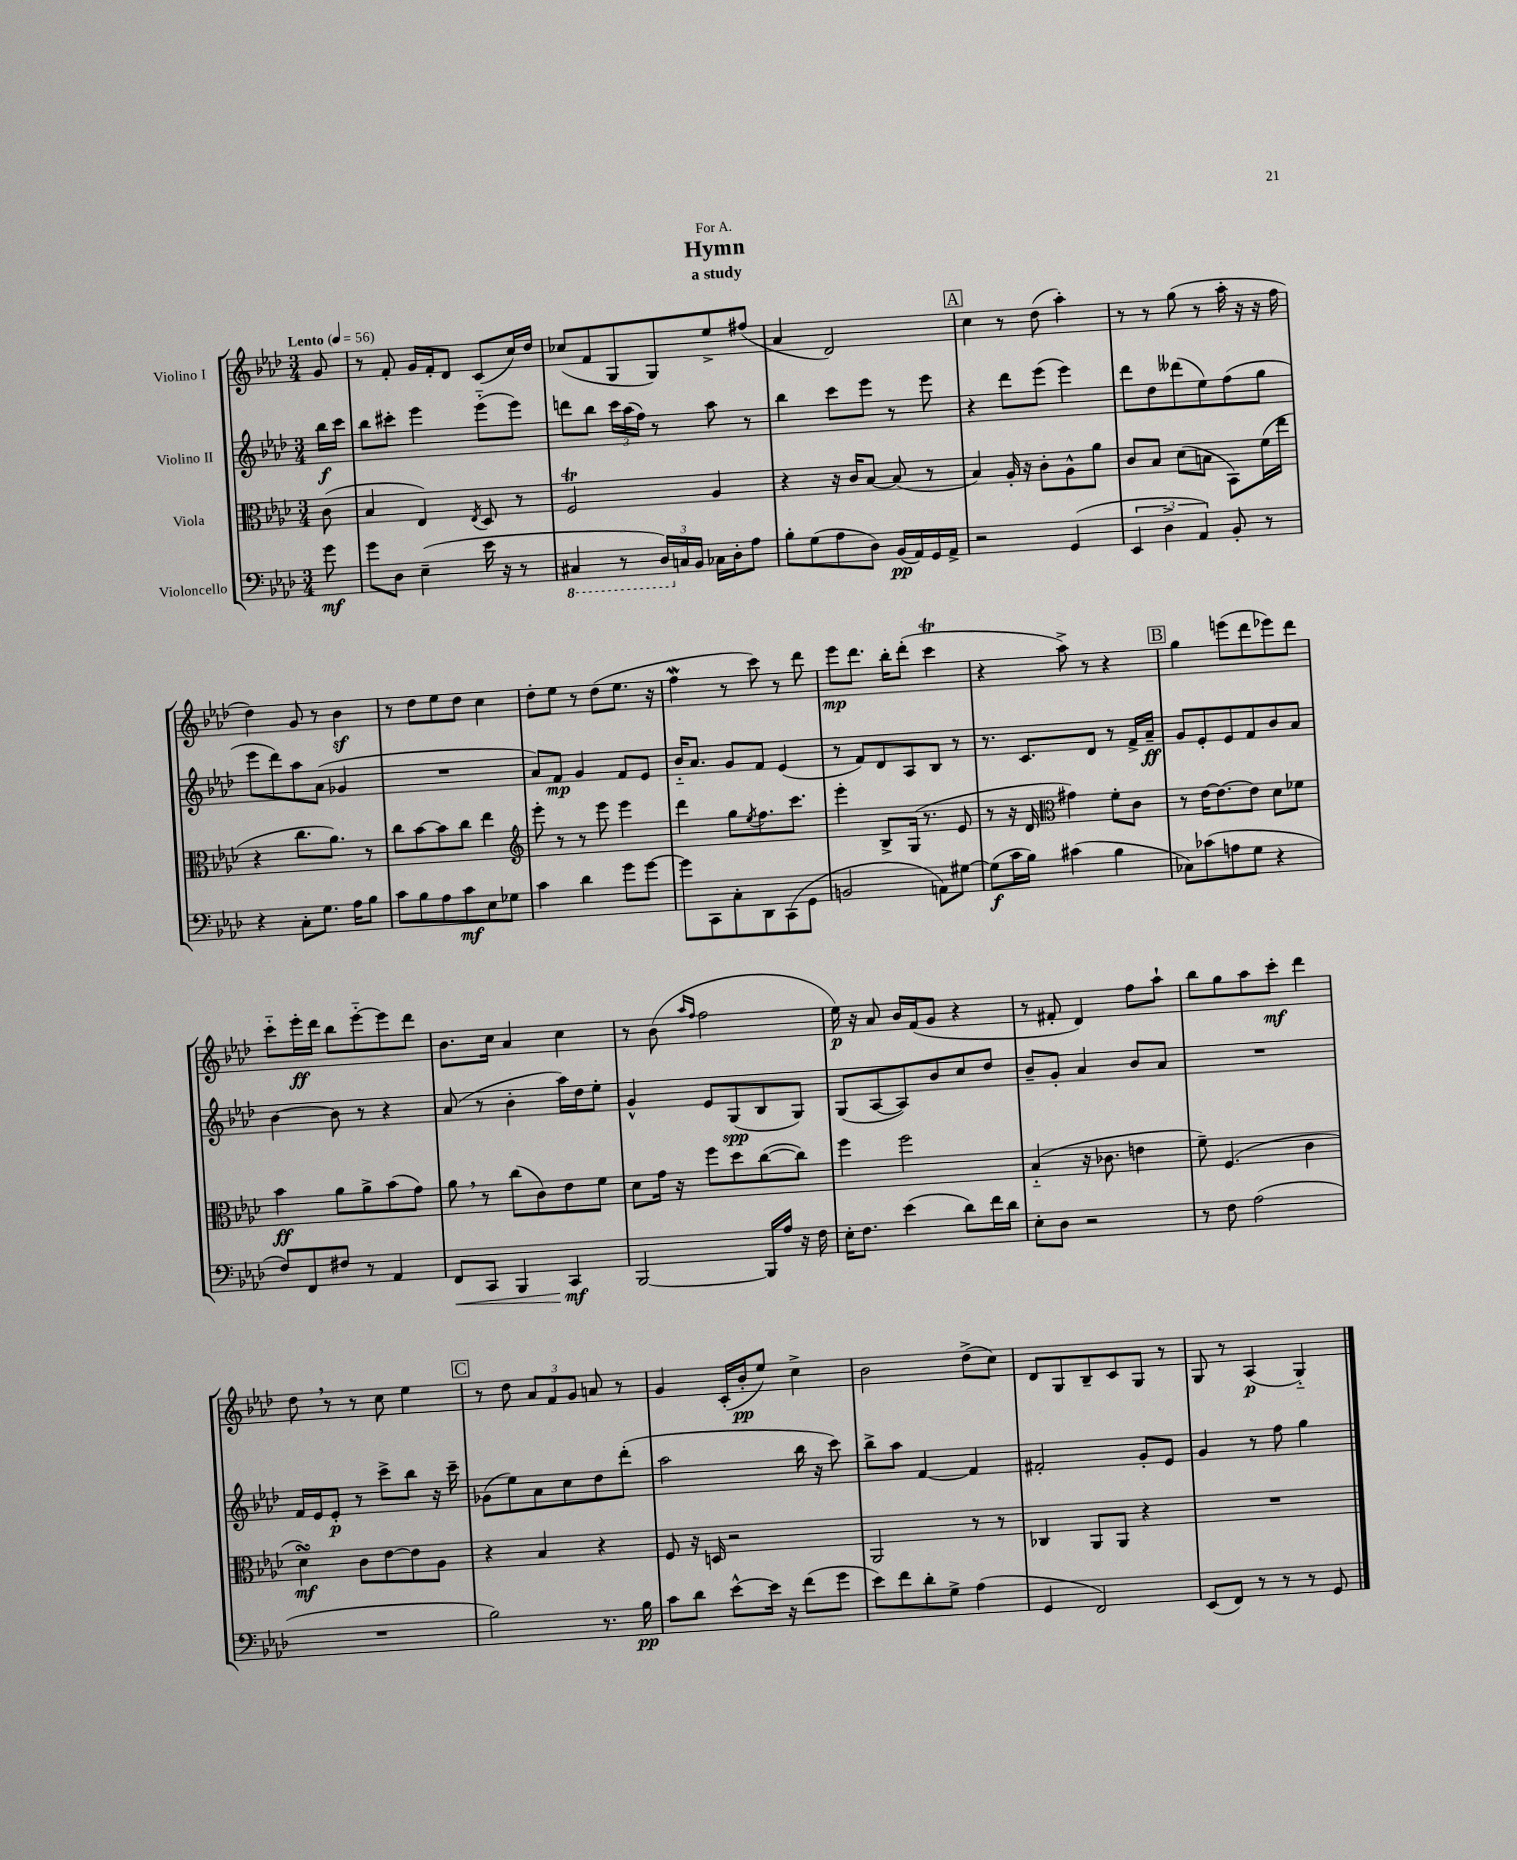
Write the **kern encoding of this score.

**kern	**dynam	**kern	**dynam	**kern	**dynam	**kern	**dynam
*part4	*part4	*part3	*part3	*part2	*part2	*part1	*part1
*staff4	*staff4	*staff3	*staff3	*staff2	*staff2	*staff1	*staff1
*I"Violoncello	*	*I"Viola	*	*I"Violino II	*	*I"Violino I	*
*clefF4	*	*clefC3	*	*clefG2	*	*clefG2	*
*k[b-e-a-d-]	*	*k[b-e-a-d-]	*	*k[b-e-a-d-]	*	*k[b-e-a-d-]	*
*M3/4	*	*M3/4	*	*M3/4	*	*M3/4	*
*MM56	*	*MM56	*	*MM56	*	*MM56	*
=	=	=	=	=	=	=	=
!	!	!	!	!	!	!LO:TX:a:B:t=Lento	!
8g\	mf	(8c\	.	16bb-\LL	f	8g/	.
.	.	.	.	16ccc\JJ	.	.	.
=1	=1	=1	=1	=1	=1	=1	=1
8g\L	.	4B-/	.	8bb-\L	.	8r	.
8D-\J	.	.	.	8ccc#X'\J	.	8f'/	.
(4E-~\	.	4E-/)	.	4eee-\	.	16g/LL	.
.	.	.	.	.	.	16f'/J	.
.	.	.	.	.	.	8d-/J	.
.	.	8qE-/	.	.	.	.	.
16e-\	.	8D-/	.	(8eee-\L	.	(8c/L	.
16r	.	.	.	.	.	.	.
8r	.	8r	.	8eee-\J)	.	16cc/L)	.
.	.	.	.	.	.	16dd-/JJ	.
=2	=2	=2	=2	=2	=2	=2	=2
*8ba	*	*	*	*	*	*	*
4CC#X/	.	2FT/	.	8dddn\L	.	(8cc-X/L	.
.	.	.	.	8bb-\J	.	8f/	.
8r	.	.	.	24ccc\LL	.	8G/	.
.	.	.	.	(24aa-\	.	.	.
.	.	.	.	24ff\JJ)	.	.	.
24DD-/LL)	.	.	.	8r	.	8G/)	.
*X8ba	*	*	*	*	*	*	*
24Cn/	.	.	.	.	.	.	.
24BB-/JJ	.	.	.	.	.	.	.
16C-X\LL	.	4A-/	.	8aa-\	.	8ee-^/	.
16D-'\J	.	.	.	.	.	.	.
8A-\J	.	.	.	8r	.	(8ff#X/J	.
=3	=3	=3	=3	=3	=3	=3	=3
8B-'\L	.	4r	.	4bb-\	.	4a-/	.
(8G\	.	.	.	.	.	.	.
8A-\	.	16r	.	8ccc\L	.	2d-/)	.
.	.	16c/KL	.	.	.	.	.
8D-\J)	.	[8B-/J	.	8eee-\J	.	.	.
(16BB-/LL	pp	(8B-/]	.	8r	.	.	.
16AA-/)	.	.	.	.	.	.	.
16GG/	.	8r	.	8eee-\	.	.	.
16AA-^/JJ	.	.	.	.	.	.	.
!!LO:REH:place=s1:t=A
=4	=4	=4	=4	=4	=4	=4	=4
2r	.	4B-/)	.	4r	.	4cc\	.
.	.	16A-'/	.	8ddd-\L	.	8r	.
.	.	16r	.	.	.	.	.
.	.	8c'\L	.	(8eee-\J	.	(8dd-\	.
(4GG/	.	8A-^^\	.	4eee-\)	.	4aa-'\)	.
.	.	8a-\J	.	.	.	.	.
=5	=5	=5	=5	=5	=5	=5	=5
6EE-/	.	8c/L	.	8ddd-\L	.	8r	.
.	.	8B-/J	.	8dd-\	.	8r	.
6D-^\	.	.	.	.	.	.	.
.	.	(8d-\L	.	(8ddd--X\	.	(8gg\	.
6AA-/)	.	.	.	.	.	.	.
.	.	8Bn\J	.	8ee-\)	.	8r	.
8BB-'/	.	8BB-\L)	.	(8ff\	.	16aa-'\	.
.	.	.	.	.	.	16r	.
8r	.	(16f\L	.	8gg\J	.	16r	.
.	.	16ee-\JJ	.	.	.	16ff\	.
!!LO:LB:g=z
=6	=6	=6	=6	=6	=6	=6	=6
4r	.	4r	.	8eee-\L	.	4dd-\)	.
.	.	.	.	8ddd-\)	.	.	.
8C'\L	.	8.cc\L	.	8aa-\	.	8g/	.
8.G\J	.	.	.	(8a-\J	.	8r	.
.	.	8.a-\J)	.	.	.	.	.
.	.	.	.	4g-X/	.	4b-z\	.
16A-\KL	.	.	.	.	.	.	.
8B-\J	.	8r	.	.	.	.	.
=7	=7	=7	=7	=7	=7	=7	=7
8c\L	.	8cc\L	.	2.r	.	8r	.
8B-\	.	[8b-\	.	.	.	8dd-\L	.
8A-\	.	8b-\]	.	.	.	8ee-\	.
8c\	mf	8cc\J	.	.	.	8dd-\J	.
8E-\	.	4ee-\	.	.	.	4cc\	.
8G-X\J	.	.	.	.	.	.	.
=8	=8	=8	=8	=8	=8	=8	=8
*	*	*clefG2	*	*	*	*	*
4c\	.	8eee-'\	.	8a-/L)	.	8dd-'\L	.
.	.	8r	.	8f/J	mp	8ee-\J	.
4d-\	.	8r	.	4g/	.	8r	.
.	.	8eee-\	.	.	.	(8dd-\L	.
8g\L	.	4eee-\	.	8f/L	.	8.ee-\J	.
[8g\J	.	.	.	8e-/J	.	.	.
.	.	.	.	.	.	16r	.
=9	=9	=9	=9	=9	=9	=9	=9
8g\L]	.	4ddd-\	.	16b-/KL	.	4ffW\	.
.	.	.	.	8.a-/J	.	.	.
8CC\	.	.	.	.	.	.	.
8C'\	.	8gg\L	.	8g/L	.	8r	.
.	.	8qee-/	.	.	.	.	.
8DD-\	.	8.ff\	.	8f/J	.	8ccc\)	.
(8CC\	.	.	.	(4e-/	.	8r	.
.	.	8.ccc\J	.	.	.	.	.
8GG\J	.	.	.	.	.	8ddd-\	.
=10	=10	=10	=10	=10	=10	=10	=10
2BBn/	.	4eee-'\	.	8r	.	8eee-\L	mp
.	.	.	.	8f/L)	.	8.ddd-\J	.
.	.	8B-^/L	.	8d-/	.	.	.
.	.	.	.	.	.	16bb-'\KL	.
.	.	(16G/Jk	.	8A-/	.	(8ddd-'\J	.
.	.	8.r	.	.	.	.	.
8AAn\L)	.	.	.	8B-/J	.	4ccct\	.
[8G#X\J	.	8e-/	.	8r	.	.	.
=11	=11	=11	=11	=11	=11	=11	=11
(8G#\L]	f	8r	.	8.r	.	4r	.
16c\L	.	16r	.	.	.	.	.
16B-\JJ)	.	16d-/	.	8.c/L	.	.	.
*	*	*clefC3	*	*	*	*	*
(4c#X\	.	4g#X\)	.	.	.	8aa-^\)	.
.	.	.	.	8d-/J	.	8r	.
4B-\	.	8f'\L	.	8r	.	4r	.
.	.	8c\J	.	16f^/LL	.	.	.
.	.	.	.	16a-~/JJ	ff	.	.
!!LO:REH:place=s1:t=B
=12	=12	=12	=12	=12	=12	=12	=12
8C-X\L)	.	8r	.	8g/L	.	4gg\	.
(8c-X\	.	[16e-\KL	.	8e-'/	.	.	.
.	.	8.e-\_	.	.	.	.	.
8An\	.	.	.	8e-/	.	(8eeen\L	.
8G\J	.	8e-\J]	.	8f/	.	8ddd-\	.
4r	.	8d-\L	.	8b-/	.	8eee-X\)	.
.	.	8f-X\J	.	8a-/J	.	8ddd-\J	.
!!LO:LB:g=z
=13	=13	=13	=13	=13	=13	=13	=13
8F/L)	.	4b-\	ff	[4b-\	.	8ccc\L	.
8FF/	.	.	.	.	.	16eee-'\L	ff
.	.	.	.	.	.	16ddd-\JJ	.
8F#X/J	.	8a-\L	.	8b-\]	.	8bb-\L	.
8r	.	8a-^\	.	8r	.	[8eee-\	.
4AA-/	.	(8b-\	.	4r	.	8eee-\]	.
.	.	8g\J)	.	.	.	8ddd-\J	.
=14	=14	=14	=14	=14	=14	=14	=14
!	!LO:HP:b	!	!	!	!	!	!
8FF/L	<	8a-,\	.	(8a-/	.	8.b-\L	.
8CC/J	.	8r	.	8r	.	.	.
.	.	.	.	.	.	16cc\Jk	.
4BBB-/	.	(8cc\L	.	4b-'\	.	4a-/	.
.	.	8c\)	.	.	.	.	.
4CC/	mf	8e-\	.	16aa-\LL)	.	4cc\	.
.	.	.	.	16dd-\J	.	.	.
.	.	8f\J	.	8ee-'\J	.	.	.
.	[	.	.	.	.	.	.
=15	=15	=15	=15	=15	=15	=15	=15
[2BBB-/	.	8d-\L	.	4g^^/	.	8r	.
.	.	16g\Jk	.	.	.	(8b-\	.
.	.	16r	.	.	.	.	.
.	.	.	.	.	.	16qqaa-/LL	.
.	.	.	.	.	.	16qqff/JJ	.
.	.	8ff\L	.	8e-/L	.	2ff\	.
.	.	8dd-\	.	(8G/	spp	.	.
16BBB-/LL]	.	([8cc\	.	8B-/	.	.	.
16A-/JJ	.	.	.	.	.	.	.
16r	.	8cc\J])	.	8G/J)	.	.	.
16F\	.	.	.	.	.	.	.
=16	=16	=16	=16	=16	=16	=16	=16
16E-'\KL	.	4ff\	.	(8G/L	.	16ee-\)	p
8.F\J	.	.	.	.	.	16r	.
.	.	.	.	[8A-/	.	8a-/	.
(4e-\	.	2ff\	.	8A-/])	.	16b-/LL	.
.	.	.	.	.	.	(16f/J	.
.	.	.	.	8b-/	.	8g/J	.
8d-\L)	.	.	.	8cc/	.	4r	.
16f\L	.	.	.	8dd-/J	.	.	.
16d-\JJ	.	.	.	.	.	.	.
=17	=17	=17	=17	=17	=17	=17	=17
8E-'\L	.	(4B-/	.	8b-~/L	.	8r	.
8D-\J	.	.	.	8g'/J	.	8f#X'/	.
2r	.	16r	.	4a-/	.	4d-/)	.
.	.	8.c-X\	.	.	.	.	.
.	.	4en\	.	8b-/L	.	8ff\L	.
.	.	.	.	8a-/J	.	8aa-`\J	.
=18	=18	=18	=18	=18	=18	=18	=18
8r	.	8f~\)	.	2.r	.	8bb-\L	.
8F\	.	(4.F/	.	.	.	8gg\	.
(2A-\	.	.	.	.	.	8aa-\	.
.	.	.	.	.	.	8ccc'\J	mf
.	.	4c\	.	.	.	4ddd-\	.
!!LO:LB:g=z
=19	=19	=19	=19	=19	=19	=19	=19
2.r	.	4d-sSSs\)	mf	16f/LL	.	8dd-,\	.
.	.	.	.	16e-/J	.	.	.
.	.	.	.	8e-'/J	p	8r	.
.	.	8c\L	.	8r	.	8r	.
.	.	[8e-\	.	8ccc^\L	.	8cc\	.
.	.	8e-\]	.	8bb-\J	.	4ee-\	.
.	.	8A-\J	.	16r	.	.	.
.	.	.	.	16ccc~\	.	.	.
!!LO:REH:place=s1:t=C
=20	=20	=20	=20	=20	=20	=20	=20
2B-\)	.	4r	.	(8g-X\L	.	8r	.
.	.	.	.	8ee-\)	.	8dd-\	.
.	.	4B-/	.	8a-\	.	12a-/L	.
.	.	.	.	.	.	12f/	.
.	.	.	.	8cc\	.	.	.
.	.	.	.	.	.	12g/J	.
8.r	.	4r	.	8dd-\	.	8an/	.
.	.	.	.	(8ddd-'\J	.	8r	.
16B-\	pp	.	.	.	.	.	.
=21	=21	=21	=21	=21	=21	=21	=21
8c\L	.	8F/	.	2aa-\	.	4g/	.
8d-\J	.	16r	.	.	.	.	.
.	.	16Dn/	.	.	.	.	.
[8e-^^\L	.	2r	.	.	.	(16c'/LL	.
.	.	.	.	.	.	16b-'/J	pp
16e-\Jk]	.	.	.	.	.	8ee-/J)	.
16r	.	.	.	.	.	.	.
(8f\L	.	.	.	16bb-\	.	4cc^\	.
.	.	.	.	16r	.	.	.
8g\J	.	.	.	8ccc\)	.	.	.
=22	=22	=22	=22	=22	=22	=22	=22
8e-\L)	.	2AA-/	.	8bb-^\L	.	2b-\	.
8f\	.	.	.	8aa-\J	.	.	.
8d-'\	.	.	.	[4f/	.	.	.
8G^\J	.	.	.	.	.	.	.
(4A-\	.	8r	.	4f/]	.	(8dd-^\L	.
.	.	8r	.	.	.	8cc\J)	.
=23	=23	=23	=23	=23	=23	=23	=23
4GG/	.	4C-X/	.	2f#X'/	.	8d-/L	.
.	.	.	.	.	.	8G/	.
2FF/)	.	8AA-/L	.	.	.	8B-~/	.
.	.	8AA-/J	.	.	.	8c/	.
.	.	4r	.	8g'/L	.	8G/J	.
.	.	.	.	8e-/J	.	8r	.
=24	=24	=24	=24	=24	=24	=24	=24
(8EE-/L	.	2.r	.	4g/	.	8G/	.
8FF/J)	.	.	.	.	.	8r	.
8r	.	.	.	8r	.	(4A-/	p
8r	.	.	.	8ff\	.	.	.
8r	.	.	.	4gg\	.	4G/)	.
8GG/	.	.	.	.	.	.	.
==	==	==	==	==	==	==	==
*-	*-	*-	*-	*-	*-	*-	*-
